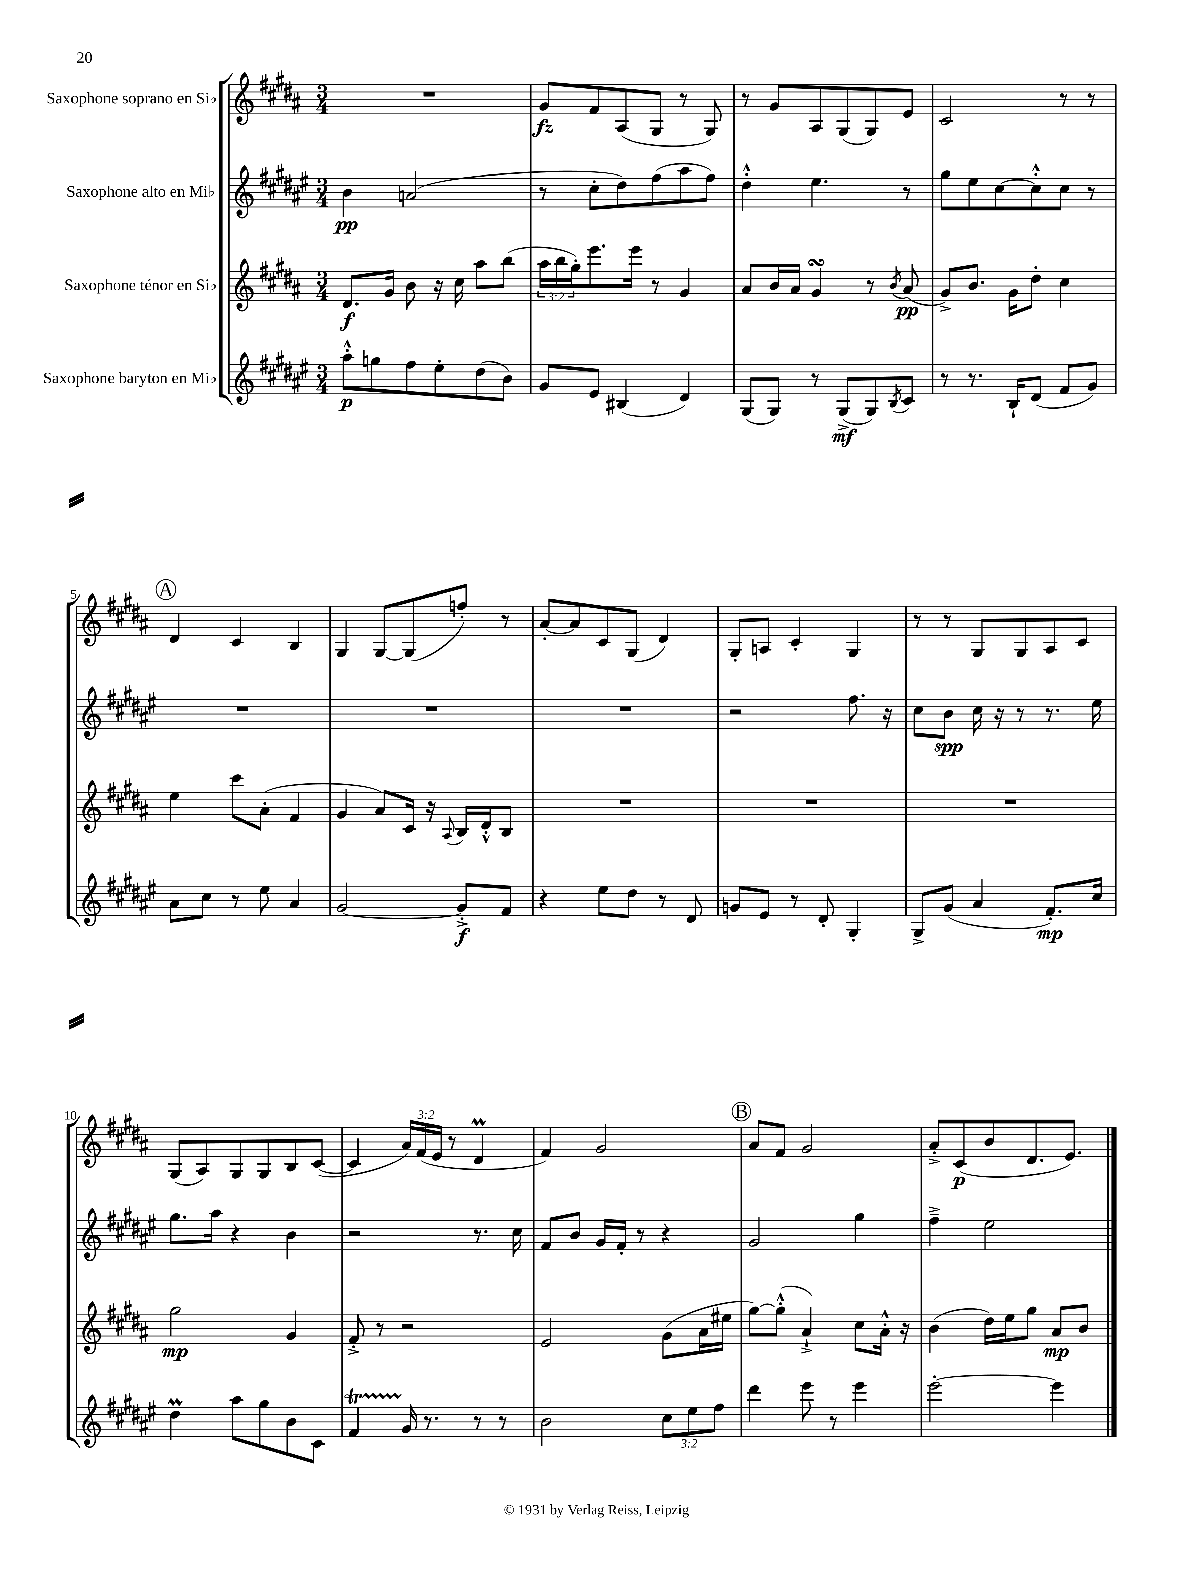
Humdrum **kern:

**kern	**kern	**kern	**kern
*staff4	*staff3	*staff2	*staff1
*clefG2	*clefG2	*clefG2	*clefG2
*k[f#c#g#d#a#e#]	*k[f#c#g#d#a#]	*k[f#c#g#d#a#e#]	*k[f#c#g#d#a#]
*M3/4	*M3/4	*M3/4	*M3/4
8aa#'^^	8.d#	4b	2.r
8gg	.	.	.
.	16g#	.	.
8ff#	8b	(2a	.
8ee#'	16r	.	.
.	16cc#	.	.
(8dd#	8aa#	.	.
8b)	(8bb	.	.
=	=	=	=
8g#	24aa#	8r	8g#
.	24bb	.	.
.	24gg#')	.	.
8e#	8.eee	8cc#'	8f#
(4B#	.	8dd#)	(8A#
.	16eee	.	.
.	8r	(8ff#	8G#
4d#)	4g#	8aa#	8r
.	.	8ff#)	8G#)
=	=	=	=
(8G#	8a#	4dd#'^^	8r
8G#)	16b	.	8g#
.	16a#	.	.
8r	4g#	4.ee#	8A#
(8G#^	.	.	(8G#
8G#)	8r	.	8G#)
8qB	8qb	.	.
8c#	(8a#	8r	8e
=	=	=	=
8r	8g#^)	8gg#	2c#
8.r	8.b	8ee#	.
.	.	[8cc#	.
16B`	16g#	.	.
(8d#	8dd#'	8cc#'^^]	.
8f#	4cc#	8cc#	8r
8g#)	.	8r	8r
=	=	=	=
8a#	4ee	2.r	4d#
8cc#	.	.	.
8r	8ccc#	.	4c#
8ee#	(8a#'	.	.
4a#	4f#	.	4B
=	=	=	=
[2g#	4g#	2.r	4G#
.	8a#)	.	[8G#
.	16c#	.	(8G#]
.	16r	.	.
.	8qqA#	.	.
8g#'^]	16B	.	8ff')
.	16d#'^^	.	.
8f#	8B	.	8r
=	=	=	=
4r	2.r	2.r	[8a#'
.	.	.	8a#]
8ee#	.	.	8c#
8dd#	.	.	(8G#
8r	.	.	4d#)
8d#	.	.	.
=	=	=	=
8g	2.r	2r	8G#'
8e#	.	.	8A
8r	.	.	4c#'
8d#'	.	.	.
4G#'	.	8.ff#	4G#
.	.	16r	.
=	=	=	=
8G#^	2.r	8cc#	8r
(8g#	.	8b	8r
4a#	.	16cc#	8G#
.	.	16r	.
.	.	8r	8G#
8.f#')	.	8.r	8A#
.	.	.	8c#
16cc#	.	16ee#	.
=	=	=	=
4dd#	2gg#	8.gg#	(8G#
.	.	.	8A#)
.	.	16aa#	.
8aa#	.	4r	8G#
8gg#	.	.	8G#
8b	4g#	4b	8B
8c#	.	.	([8c#
=	=	=	=
4f#	8f#'^	2r	4c#]
.	8r	.	.
16g#	2r	.	24a#)
.	.	.	(24f#
8.r	.	.	.
.	.	.	24e
.	.	.	8r
8r	.	8.r	4d#
8r	.	.	.
.	.	16cc#	.
=	=	=	=
2b	2e	8f#	4f#)
.	.	8b	.
.	.	16g#	2g#
.	.	16f#'	.
.	.	8r	.
12cc#	(8g#	4r	.
12ee#	.	.	.
.	16a#	.	.
12ff#	.	.	.
.	16ee#	.	.
=	=	=	=
4ddd#	[8gg#)	2g#	8a#
.	(8gg#'^^]	.	8f#
8eee#	4a#`^)	.	2g#
8r	.	.	.
4eee#	8cc#	4gg#	.
.	16a#'^^	.	.
.	16r	.	.
=	=	=	=
[2eee#'	(4b	4ff#~^	8a#'^
.	.	.	(8c#
.	16dd#)	2ee#	8b
.	16ee	.	.
.	8gg#	.	8.d#
4eee#]	8a#	.	.
.	.	.	8.e)
.	8b	.	.
==	==	==	==
*-	*-	*-	*-
